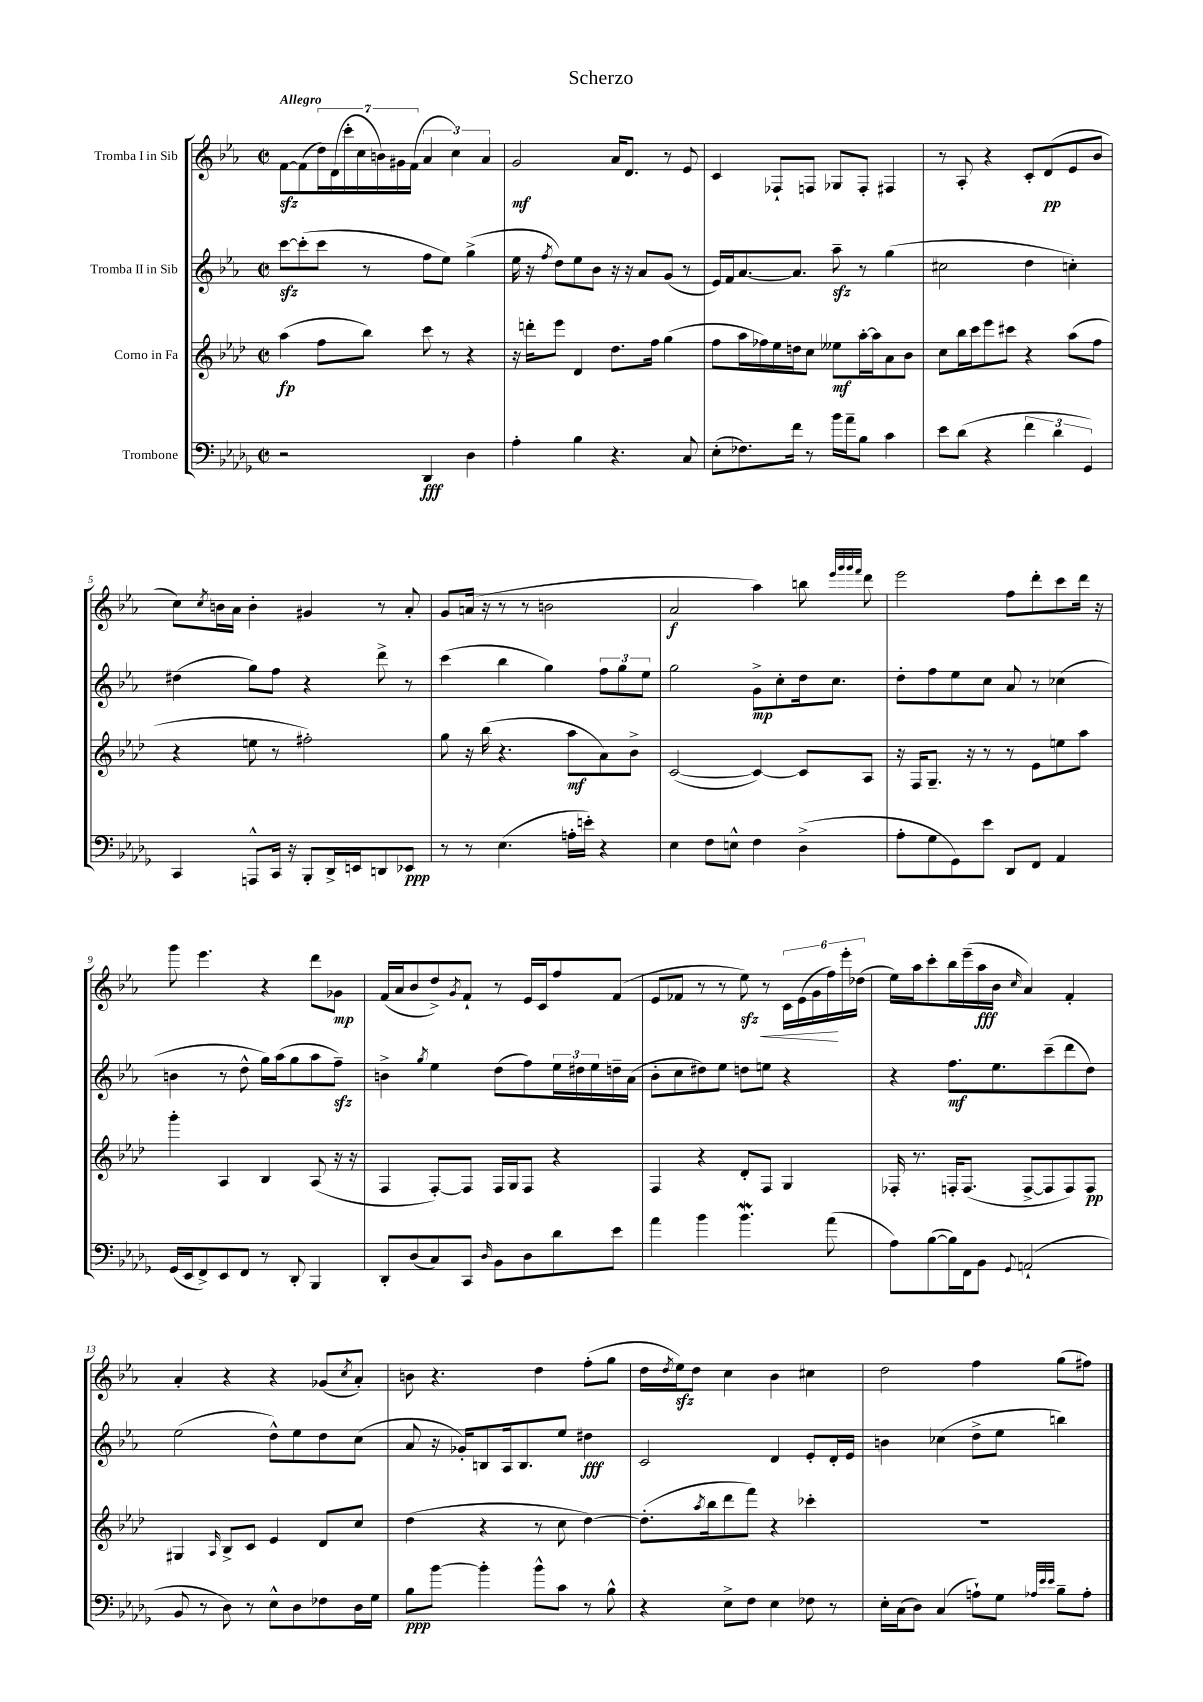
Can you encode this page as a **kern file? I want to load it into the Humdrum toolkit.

**kern	**kern	**kern	**kern
*staff4	*staff3	*staff2	*staff1
*clefF4	*clefG2	*clefG2	*clefG2
*k[b-e-a-d-g-]	*k[b-e-a-d-]	*k[b-e-a-]	*k[b-e-a-]
*M2/2	*M2/2	*M2/2	*M2/2
*met(c|)	*met(c|)	*met(c|)	*met(c|)
2r	(4aa-	[8ccc	[8f
.	.	(8ccc']	(8f]
.	8ff	8ccc	28dd)
.	.	.	(28d
.	.	.	28ccc'
.	.	.	28cc
.	8bb-)	8r	.
.	.	.	28b)
.	.	.	28g#
.	.	.	(28f
4DD-	8ccc	8ff	6a-
.	8r	8ee-)	.
.	.	.	6cc)
4D-	4r	(4gg^	.
.	.	.	6a-
=	=	=	=
4A-'	16r	16ee-	2g
.	16ddd'	16r	.
.	.	8qff	.
.	8eee-	8dd)	.
4B-	4d-	8ee-	.
.	.	8b-	.
4.r	8.dd-	16r	16a-
.	.	16r	8.d
.	.	8a-	.
.	16ff	.	.
.	(4gg	(8g	8r
8C	.	8r	8e-
=	=	=	=
(8E-'	8ff	16e-)	4c
.	.	16f	.
8.F-)	16aa-	[8.a-	.
.	16ff-)	.	.
.	16ee-	.	8F-`
16f	16dd	8.a-]	.
8r	8cc	.	8F
16b-	8ee--	8aa-~	8G-
16a-~	.	.	.
8B-	[16aa-'	8r	8F'
.	16aa-]	.	.
4c	8a-	(4gg	4F#
.	8b-	.	.
=	=	=	=
8e-	8cc	2cc#	8r
(8d-	16bb-	.	8A-'
.	16ccc	.	.
4r	8eee-	.	4r
.	8ccc#	.	.
6f	4r	4dd	8c'
.	.	.	(8d
6d-	.	.	.
.	(8aa-	4cc')	8e-
6GG-)	.	.	.
.	8ff	.	8b-
=	=	=	=
4CC	4r	(4dd#	8cc)
.	.	.	8qcc
.	.	.	16b
.	.	.	16a-
8AAA^^	8ee	8gg)	4b'
16CC	8r	8ff	.
16r	.	.	.
8BBB-'	2ff#')	4r	4g#
16DD-^	.	.	.
16EE	.	.	.
8DD	.	8ddd^	8r
8EE-	.	8r	8a-'
=	=	=	=
8r	8gg	(4ccc	8g
8r	16r	.	(16a
.	(16bb-	.	16r
(4.E-	4.r	4bb-	8r
.	.	.	8r
.	.	4gg)	2b
16A'	8aa-	.	.
16e')	.	.	.
4r	8a-)	12ff	.
.	.	12gg	.
.	8b-^	.	.
.	.	12ee-	.
=	=	=	=
4E-	([2c	2gg	2a-
8F	.	.	.
8E^^	.	.	.
4F	4c_)	8g^	4aa-)
.	.	8cc'	.
(4D-^	8c]	16dd	8bb
.	.	8.cc	.
.	.	.	32qqeee-
.	.	.	32qqggg
.	.	.	32qqggg
.	.	.	32qqfff
.	8A-	.	8ddd
=	=	=	=
8A-'	16r	8dd'	2eee-
.	16F	.	.
8G-	8.G~	8ff	.
8GG-)	.	8ee-	.
.	16r	.	.
8e-	8r	8cc	.
8DD-	8r	8a-	8ff
8FF	8e-	8r	8ddd'
4AA-	8ee	(4cc-	8ccc
.	8aa-	.	16ddd
.	.	.	16r
=	=	=	=
(16GG-	4ggg'	4b	8ggg
16EE-	.	.	.
8FF^)	.	.	4.eee-
8EE-	4A-	8r	.
8FF	.	8dd^^	.
8r	4B-	16gg)	4r
.	.	(16aa-	.
8DD-'	.	8gg	.
4BBB-	(8A-	8aa-	8ddd
.	16r	8ff~)	8g-
.	16r	.	.
=	=	=	=
8DD-'	4F	4b^	(16f
.	.	.	16a-
(8D-	.	.	8b-
.	.	8qgg	.
8C)	[8F')	4ee-	8dd^)
.	.	.	8qg
8CC	8F]	.	8f`
16qqD-	.	.	.
8BB-	16F	(8dd	8r
.	16G	.	.
8D-	8F	8ff)	16e-
.	.	.	16c
8d-	4r	24ee-	8ff
.	.	24dd#	.
.	.	24ee-	.
8e-	.	16dd~	(8f
.	.	(16a-	.
=	=	=	=
4a-	4F	8b-'	8e-
.	.	8cc	8f-
4b-	4r	8dd#)	8r
.	.	8ee-	8r
4.b-	8d-'	8dd	8ee-)
.	8F	8ee	8r
.	4G	4r	24c
.	.	.	(24e-
.	.	.	24g
(8a-	.	.	24ff)
.	.	.	24eee-'
.	.	.	(24dd-
=	=	=	=
8A-)	16F-'	4r	16ee-)
.	8.r	.	16aa-
([8B-	.	.	8ccc'
16B-])	16F'	8.ff	16bb-
16FF	(8.F	.	(16eee-~
8BB-	.	.	16aa-
.	.	8.ee-	16b-
8qqGG-	.	.	16qqcc
(2AA`	[8F^	.	4a-)
.	8F]	(8ccc~	.
.	8F)	8ddd	4f'
.	8F	8dd)	.
=	=	=	=
8BB-	4G#	(2ee-	4a-'
8r	.	.	.
.	16qqA-	.	.
8D-)	8B-^	.	4r
8r	8c	.	.
8E-^^	4e-	8dd^^)	4r
8D-	.	8ee-	.
8F-	8d-	8dd	(8g-
.	.	.	8qcc
16D-	8cc	(8cc	8a-')
16G-	.	.	.
=	=	=	=
8B-	(4dd-	8a-	8b
[8b-	.	16r	4.r
.	.	16g-')	.
4b-']	4r	8B	.
.	.	16A-	.
.	.	8.B	.
8b-^^	8r	.	4dd
8c	8cc	8ee-	.
8r	[4dd-)	4dd#	(8ff'
8B-^^	.	.	8gg
=	=	=	=
4r	(8.dd-']	2c	16dd
.	.	.	8qdd
.	.	.	16ee-)
.	.	.	8dd
.	8qaa-	.	.
.	16bb-	.	.
8E-^	8ddd-	.	4cc
8F	8fff)	.	.
4E-	4r	4d	4b-
8F-	4ccc-'	8e-'	4cc#
8r	.	16d'	.
.	.	16e-	.
=	=	=	=
16E-'	1r	4b	2dd
(16C	.	.	.
8D-)	.	.	.
(4C	.	(4cc-	.
8A`)	.	8dd^	4ff
8G-	.	8ee-	.
32qqA-	.	.	.
32qqe-	.	.	.
32qqe-	.	.	.
8B-~	.	4bb)	(8gg
8A-'	.	.	8ff#)
==	==	==	==
*-	*-	*-	*-
